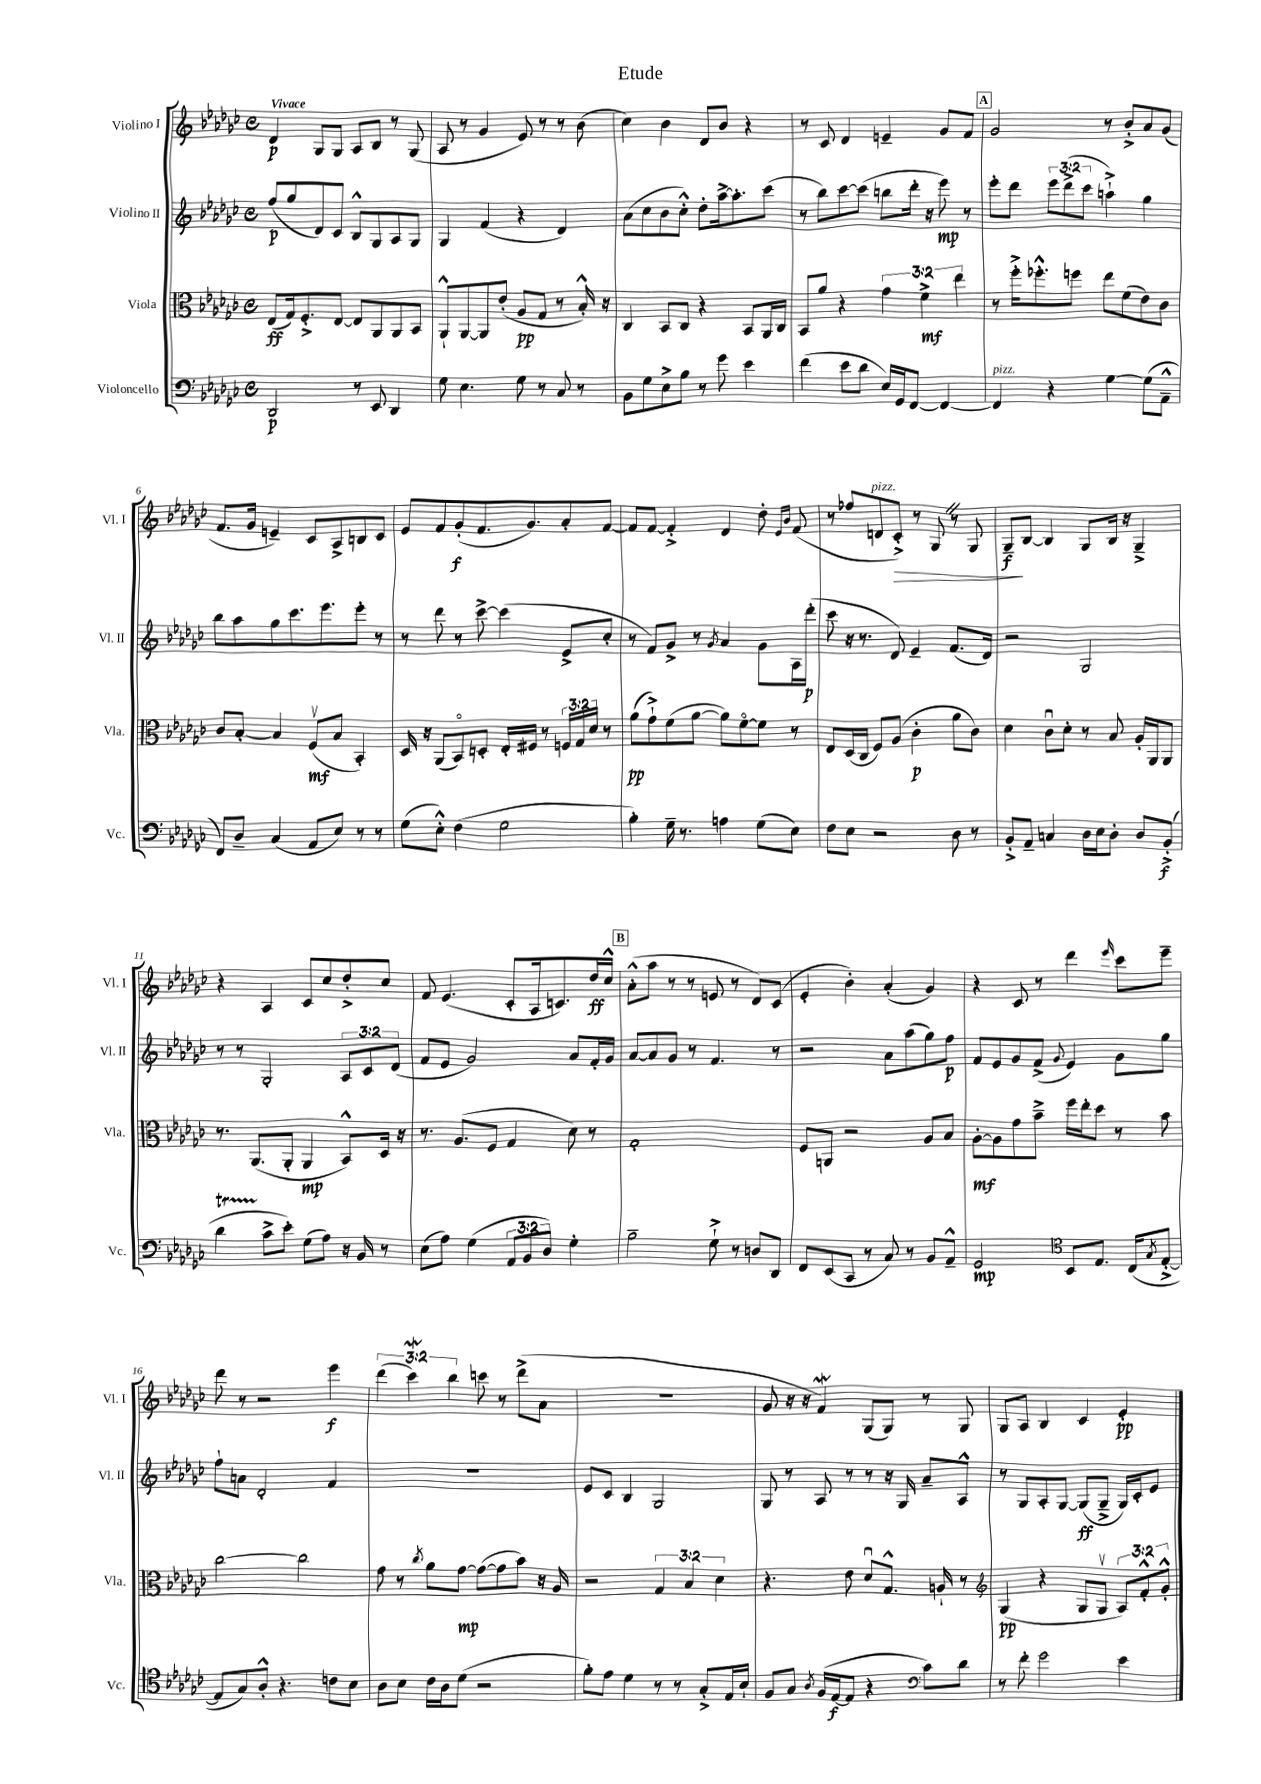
\header { title = "Etude" }
<<
\new StaffGroup <<
\new Staff = "s0" \with { instrumentName = "Violino I" shortInstrumentName = "Vl. I" } {
    \clef treble \key ges \major \defaultTimeSignature \time 4/4 \override Staff.TupletNumber.text = #tuplet-number::calc-fraction-text \tempo "Vivace"
    des'4\p ges8 ges8 aes8 bes8 r8 ges8( |
    aes8 r8 ges'4 ees'8) r8 r8 bes'8( |
    ces''4) bes'4 des'8 bes'8 r4 |
    r8 ces'8 des'4 e'4-- ges'8 f'8 |
    \mark \markup { \box "A" } ges'2 r8 bes'8-.-> aes'8 ges'8( |
    f'8. ges'16 e'4--) ces'8 aes8-> b8 ces'8 |
    ees'8 f'8 ges'8-.\f( f'8. ges'8.) aes'8-. f'8~ |
    f'8 f'8~ f'4-.-> des'4 des''8-. \grace { ees'16 bes'16 } f'8( |
    r8 fes''8 d'8^\markup { \italic "pizz." } ces'8-.->\>) r8 ges8 \once \override BreathingSign.text = \markup { \musicglyph "scripts.caesura.straight" } \breathe r8 ges8 |
    ges8--\f\! bes8~ bes4 ges8 bes16 r16 ges4---> |
    r4 aes4 ces'8 ces''8 des''8-.-> ces''8 |
    f'8 ees'4.( ces'8-. aes16 c'8.) des''16\ff ces''16-^ |
    \mark \markup { \box "B" } aes'8-.-^( aes''8 r8 r8 e'8 r8 des'8) ces'8( |
    ees'4-. bes'4-.) aes'4-.( ges'4) |
    r4 ces'8 r8 des'''4 \grace { ees'''16 } ces'''8 ees'''8-- |
    des'''8 r8 r2 ees'''4\f |
    \tuplet 3/2 { des'''4( ces'''4\mordent) bes''4 } c'''8 r8 des'''8->( aes'8 |
    R1 |
    ges'8 r16 r16 f'4\mordent) ges8( ges8) r8 ges8 |
    ges8 aes8 bes4 ces'4 ees'4-.\pp \bar "|." |
}
\new Staff = "s1" \with { instrumentName = "Violino II" shortInstrumentName = "Vl. II" } {
    \clef treble \key ges \major \defaultTimeSignature \time 4/4 \override Staff.TupletNumber.text = #tuplet-number::calc-fraction-text
    f''8\p( ges''8 des'8) ces'8 bes8-^ ges8 aes8 ges8 |
    ges4 f'4( r4 des'4) |
    aes'8( ces''8 bes'8 ces''8-.-^) des''8-. aes''16~-> aes''8.-. ces'''8( |
    r8 bes''8) ces'''8~ ces'''8( b''8 des'''16-. r16 ees'''8\mp) r8 |
    \mark \markup { \box "A" } ees'''8-. des'''8 \tuplet 3/2 { ees'''8 des'''8->( ces'''8 } a''4-!->) ges''4 |
    bes''8 aes''8 ges''8 ces'''8. ees'''8. ees'''8-. r8 |
    r8 des'''8 r8 ces'''8~-> ces'''4( ees'8-> ces''8-. |
    r8 f'8) ges'8-> r8 \acciaccatura { ges'8 } aes'4 ges'8 aes16 des'''16-.\p( |
    ces'''8 r16 r8. des'8) ees'4-- f'8.( des'16) |
    r2 ges2 |
    r8 r8 ges2-. \tuplet 3/2 { aes8 ces'8 des'8( } |
    f'8 ees'8 ges'2) aes'8 f'16-. ges'16 |
    \mark \markup { \box "B" } aes'8~ aes'8 ges'8 r8 f'4. r8 |
    r2 aes'8 aes''8( ges''8) f''8\p |
    f'8 ees'8 ges'8 f'8->( \appoggiatura { ges'8 } ees'4) ges'8 ges''8 |
    f''8-! a'8 des'2-. f'4 |
    r1 |
    ees'8 ces'8 bes4 ges2 |
    ges8 r8 aes8 r8 r8 r16 ges16 aes'8-- aes8-^ |
    r8 ges8 aes8-. ges8~ ges8\ff( ges8---> ges16) ces'16-. ees'8 \bar "|." |
}
\new Staff = "s2" \with { instrumentName = "Viola" shortInstrumentName = "Vla." } {
    \clef alto \key ges \major \defaultTimeSignature \time 4/4 \override Staff.TupletNumber.text = #tuplet-number::calc-fraction-text
    ees8\ff( ges16) f8.-.-> ees8~ ees8 aes,8 aes,8 bes,8 |
    aes,8-!-^ aes,8~ aes,8 ees'8-.( aes8\pp ges8 r8 bes16-.-^) r16 |
    ces4 bes,8 ces8 r4 bes,8 aes,16 ces16 |
    bes,8 aes'8 r4 \tuplet 3/2 { ges'4 f'4->\mf ees''4 } |
    \mark \markup { \box "A" } r8 f''16-.-> fes''8.-.-^ f''8 ees''8 f'8( ees'8) ces'8 |
    ces'8 bes8~-. bes4 f8\upbow\mf( bes8 bes,4-.) |
    des16 r16 aes,8( bes,8\flageolet) d8-. ees16-. fis16 r8 \tuplet 3/2 { f16 ges16 des'16 } r8 |
    aes'8\pp( ges'8-!->) f'8( aes'8~ aes'8) f'8~\flageolet f'8 r8 |
    ees8 des16( ces16 f8) aes8( ces'4-.\p aes'8 ces'8) |
    des'4 ces'8\downbow des'8-. r8 bes8 aes16-. aes,16 aes,8 |
    r8. aes,8.( aes,8-. aes,4\mp bes,8-^) des16 r16 |
    r8. aes8.( f8 ges4 des'8) r8 |
    \mark \markup { \box "B" } ges1-. |
    f8 a,8 r2 aes8 bes8 |
    aes8~-.\mf aes8 ges'8 bes'8---> f''16 ees''16-. des''8 r8 bes'8 |
    ces''2~ ces''2 |
    ges'8 r8 \acciaccatura { ces''8 } aes'8 ges'8~\mp ges'8~( ges'8 bes'8) r16 aes16 |
    r2 \tuplet 3/2 { ges4 bes4 des'4 } |
    r4. ees'8 des'8\downbow ges8.-^ a16-! r8 |
    \clef treble ges4\pp( r4 ges8 ges8\upbow \tuplet 3/2 { aes8) f'8-.-^ ges'8-.-^ } \bar "|." |
}
\new Staff = "s3" \with { instrumentName = "Violoncello" shortInstrumentName = "Vc." } {
    \clef bass \key ges \major \defaultTimeSignature \time 4/4 \override Staff.TupletNumber.text = #tuplet-number::calc-fraction-text
    des,2\p r8 ees,8 des,4 |
    ges8 ees4. ges8 r8 ces8 r8 |
    bes,8 ges8 ees8-> bes8 r8 ges'8 ees'4 |
    f'4( ees'8 des'8 ees16) ges,16 f,8~ f,4~ |
    \mark \markup { \box "A" } f,4^\markup { \italic "pizz." } r4 ges4~ ges8( aes,8---^ |
    f,8) des8-- ces4( aes,8 ees8) r8 r8 |
    ges8( ees8-.-^) f4( ges2 |
    bes4-.) ges16-- r8. a4 ges8( ees8) |
    f8 ees8 r2 des8 r8 |
    bes,8-.-> aes,8-- c4 des16 ees16 des8-. des8 bes,8-.->\f( |
    des'4\startTrillSpan ces'8->\stopTrillSpan ees'8-.) ges8( aes8) r16 bes,16 r8 |
    ees8( aes8) ges4( \tuplet 3/2 { aes,8 bes,8 des8) } ges4-. |
    \mark \markup { \box "B" } bes2-- ges8-!-> r8 d8 des,8 |
    f,8 ees,8( ces,8 r8 ces8) r8 bes,8 aes,8---^ |
    ges,2\mp \clef tenor bes,8 ees8. ces16( \acciaccatura { ges8 } ees8~-.-> |
    ees8 ges8) aes8-.-^ r4. c'8 bes8 |
    aes8 bes8 ces'16 aes16 des'8( r2 |
    f'8-.) ees'8 des'4 r8 r8 ges8-.-> ees16 bes16-! |
    f8 ges8 \acciaccatura { aes8 } f16( ees16~\f ees8 r4 \clef bass ces'8) des'8 |
    r8 f'8-. ges'2 ees'4 \bar "|." |
}
>>
>>
